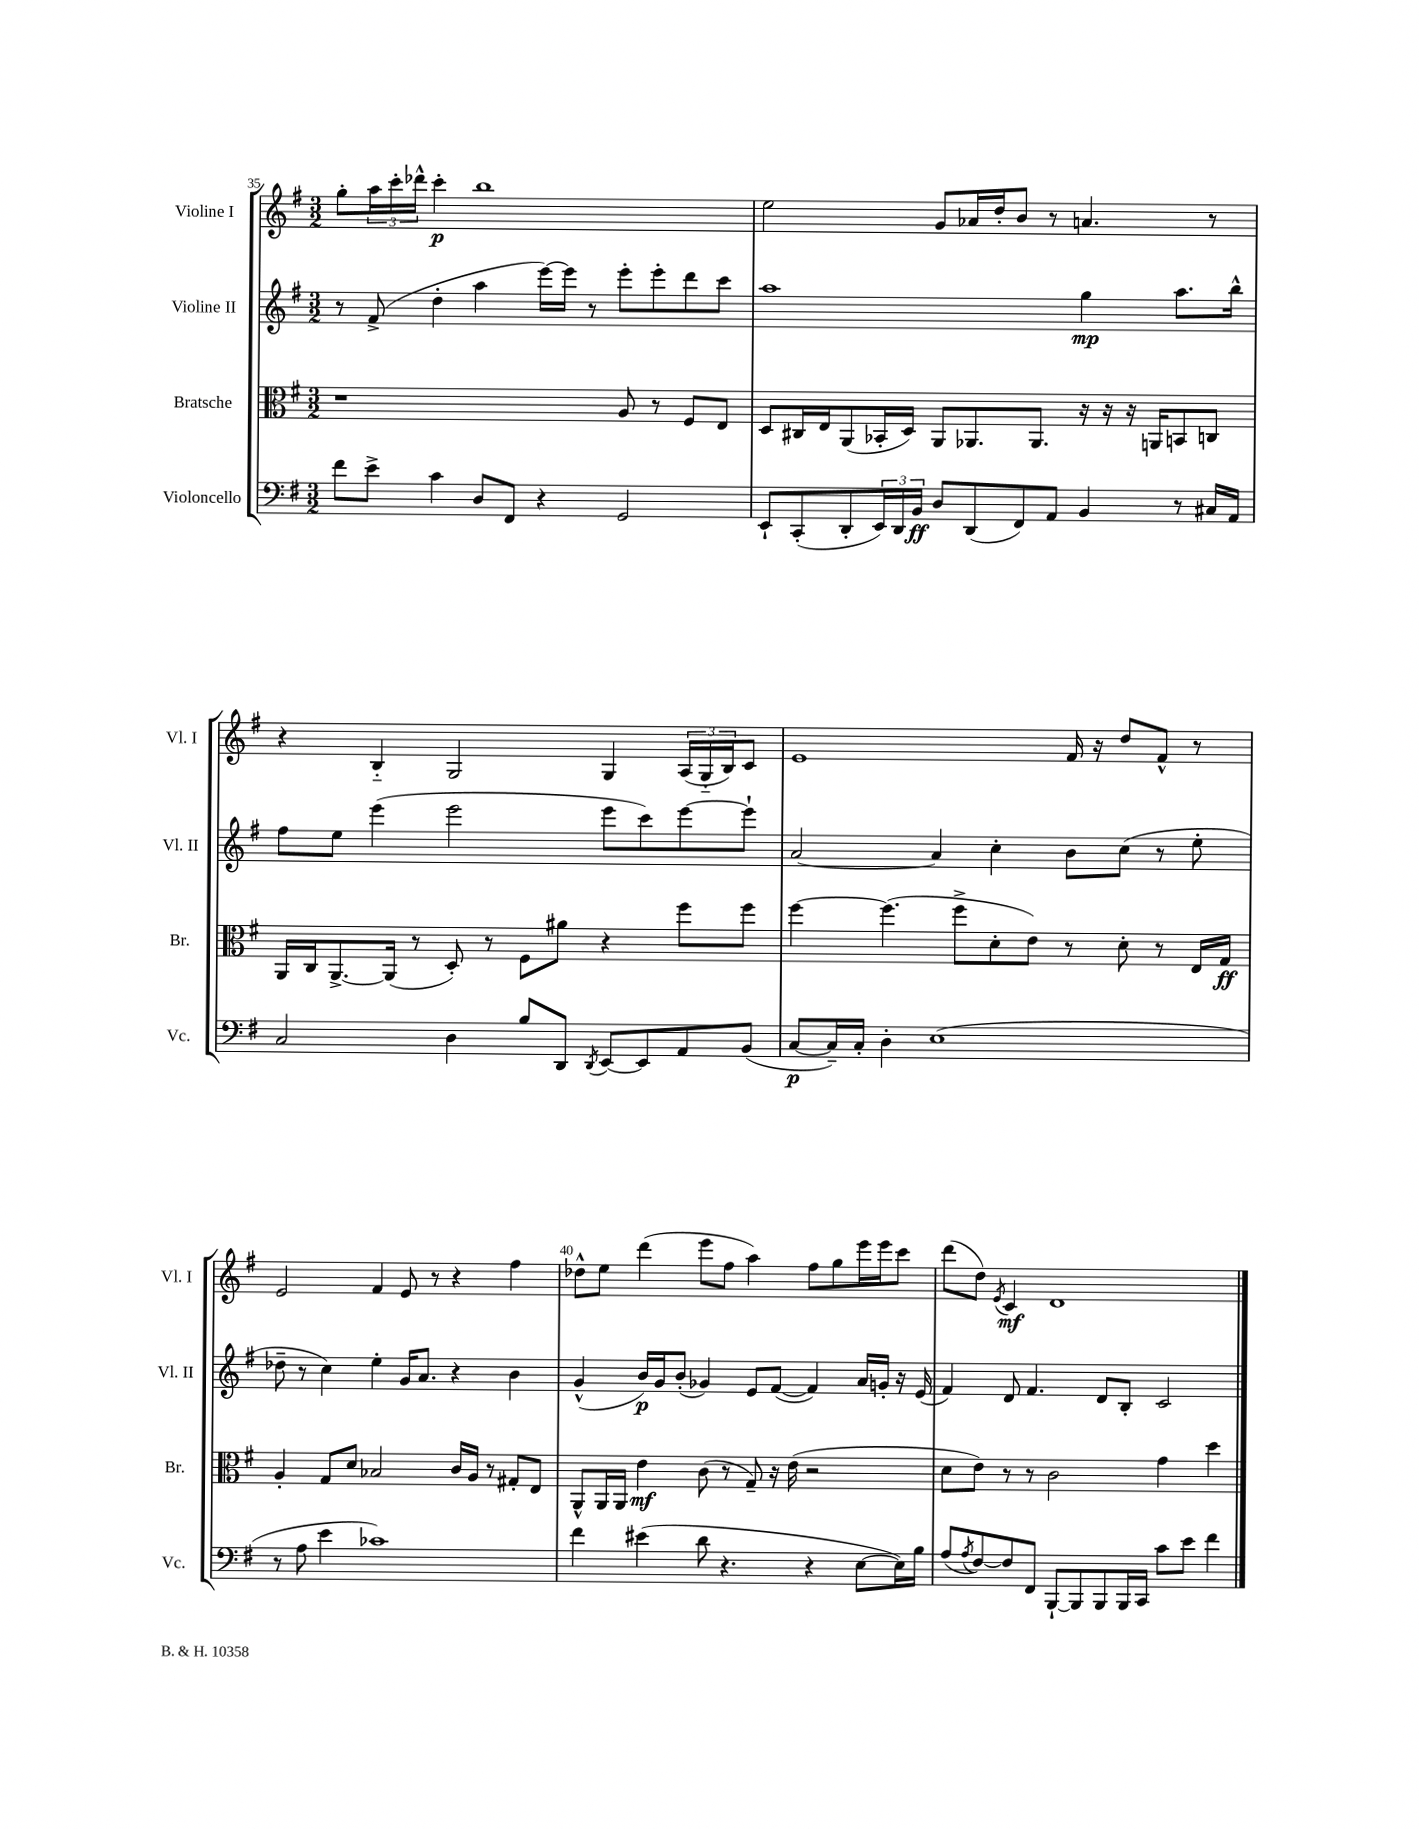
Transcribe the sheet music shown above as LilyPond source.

<<
\new StaffGroup <<
\new Staff = "s0" \with { instrumentName = "Violine I" shortInstrumentName = "Vl. I" } {
    \clef treble \key g \major \numericTimeSignature \time 3/2
    g''8-. \tuplet 3/2 { a''16 c'''16-. des'''16-^ } c'''4-.\p b''1 |
    e''2 g'8 aes'16 d''16-. b'8 r8 a'4. r8 |
    r4 b4-_ g2 g4 \tuplet 3/2 { a16( g16-_ b16) } c'8 |
    e'1 fis'16 r16 d''8 fis'8-^ r8 |
    e'2 fis'4 e'8 r8 r4 fis''4 |
    des''8-^ e''8 d'''4( e'''8 fis''8 a''4) fis''8 g''8 e'''16 e'''16 c'''8 |
    d'''8( d''8) \acciaccatura { e'8 } c'4\mf d'1 \bar "|." |
}
\new Staff = "s1" \with { instrumentName = "Violine II" shortInstrumentName = "Vl. II" } {
    \clef treble \key g \major \numericTimeSignature \time 3/2
    r8 fis'8->( d''4-. a''4 e'''16~) e'''16 r8 e'''8-. e'''8-. d'''8 c'''8 |
    a''1 g''4\mp a''8. b''16-^ |
    fis''8 e''8 e'''4( e'''2 e'''8 c'''8) e'''8~ e'''8-! |
    a'2~ a'4 c''4-. b'8 c''8( r8 e''8-. |
    des''8-- r8 c''4) e''4-. g'16 a'8. r4 b'4 |
    g'4-^( b'16\p) g'16 b'8-.( ges'4) e'8 fis'8~( fis'4) a'16 g'16-. r16 e'16( |
    fis'4) d'8 fis'4. d'8 b8-. c'2 \bar "|." |
}
\new Staff = "s2" \with { instrumentName = "Bratsche" shortInstrumentName = "Br." } {
    \clef alto \key g \major \numericTimeSignature \time 3/2
    r1 a8 r8 fis8 e8 |
    d8 cis16 e16 a,8( bes,16-. d16) a,8 aes,8. aes,8. r16 r16 r16 a,16 b,8 c8 |
    a,16 c16 a,8.~-> a,16( r8 d8-.) r8 fis8 ais'8 r4 fis''8 fis''8 |
    fis''4~ fis''4.( fis''8-> d'8-. e'8) r8 d'8-. r8 e16 g16\ff |
    a4-. g8 d'8 bes2 c'16 a16 r8 gis8-. e8 |
    a,8-^ a,16 a,16 e'4\mf c'8( r8 g8--) r16 e'16( r2 |
    d'8 e'8) r8 r8 c'2 g'4 d''4 \bar "|." |
}
\new Staff = "s3" \with { instrumentName = "Violoncello" shortInstrumentName = "Vc." } {
    \clef bass \key g \major \numericTimeSignature \time 3/2
    fis'8 e'8-> c'4 d8 fis,8 r4 g,2 |
    e,8-! c,8-.( d,8-. \tuplet 3/2 { e,16) d,16 b,16\ff } d8 d,8( fis,8) a,8 b,4 r8 cis16 a,16 |
    c2 d4 b8 d,8 \acciaccatura { d,8 } e,8~ e,8 a,8 b,8( |
    c8~\p c16--) c16-. d4-. e1( |
    r8 a8 e'4 ces'1) |
    fis'4 eis'4( d'8 r4. r4 e8~ e16) b16 |
    a8( \acciaccatura { a8 } fis8~) fis8 fis,8 b,,8~-! b,,8 b,,8 b,,16 c,16 c'8 e'8 fis'4 \bar "|." |
}
>>
>>
\layout { \context { \Score currentBarNumber = #35 \override BarNumber.break-visibility = ##(#f #t #t) barNumberVisibility = #(every-nth-bar-number-visible 5) } }
